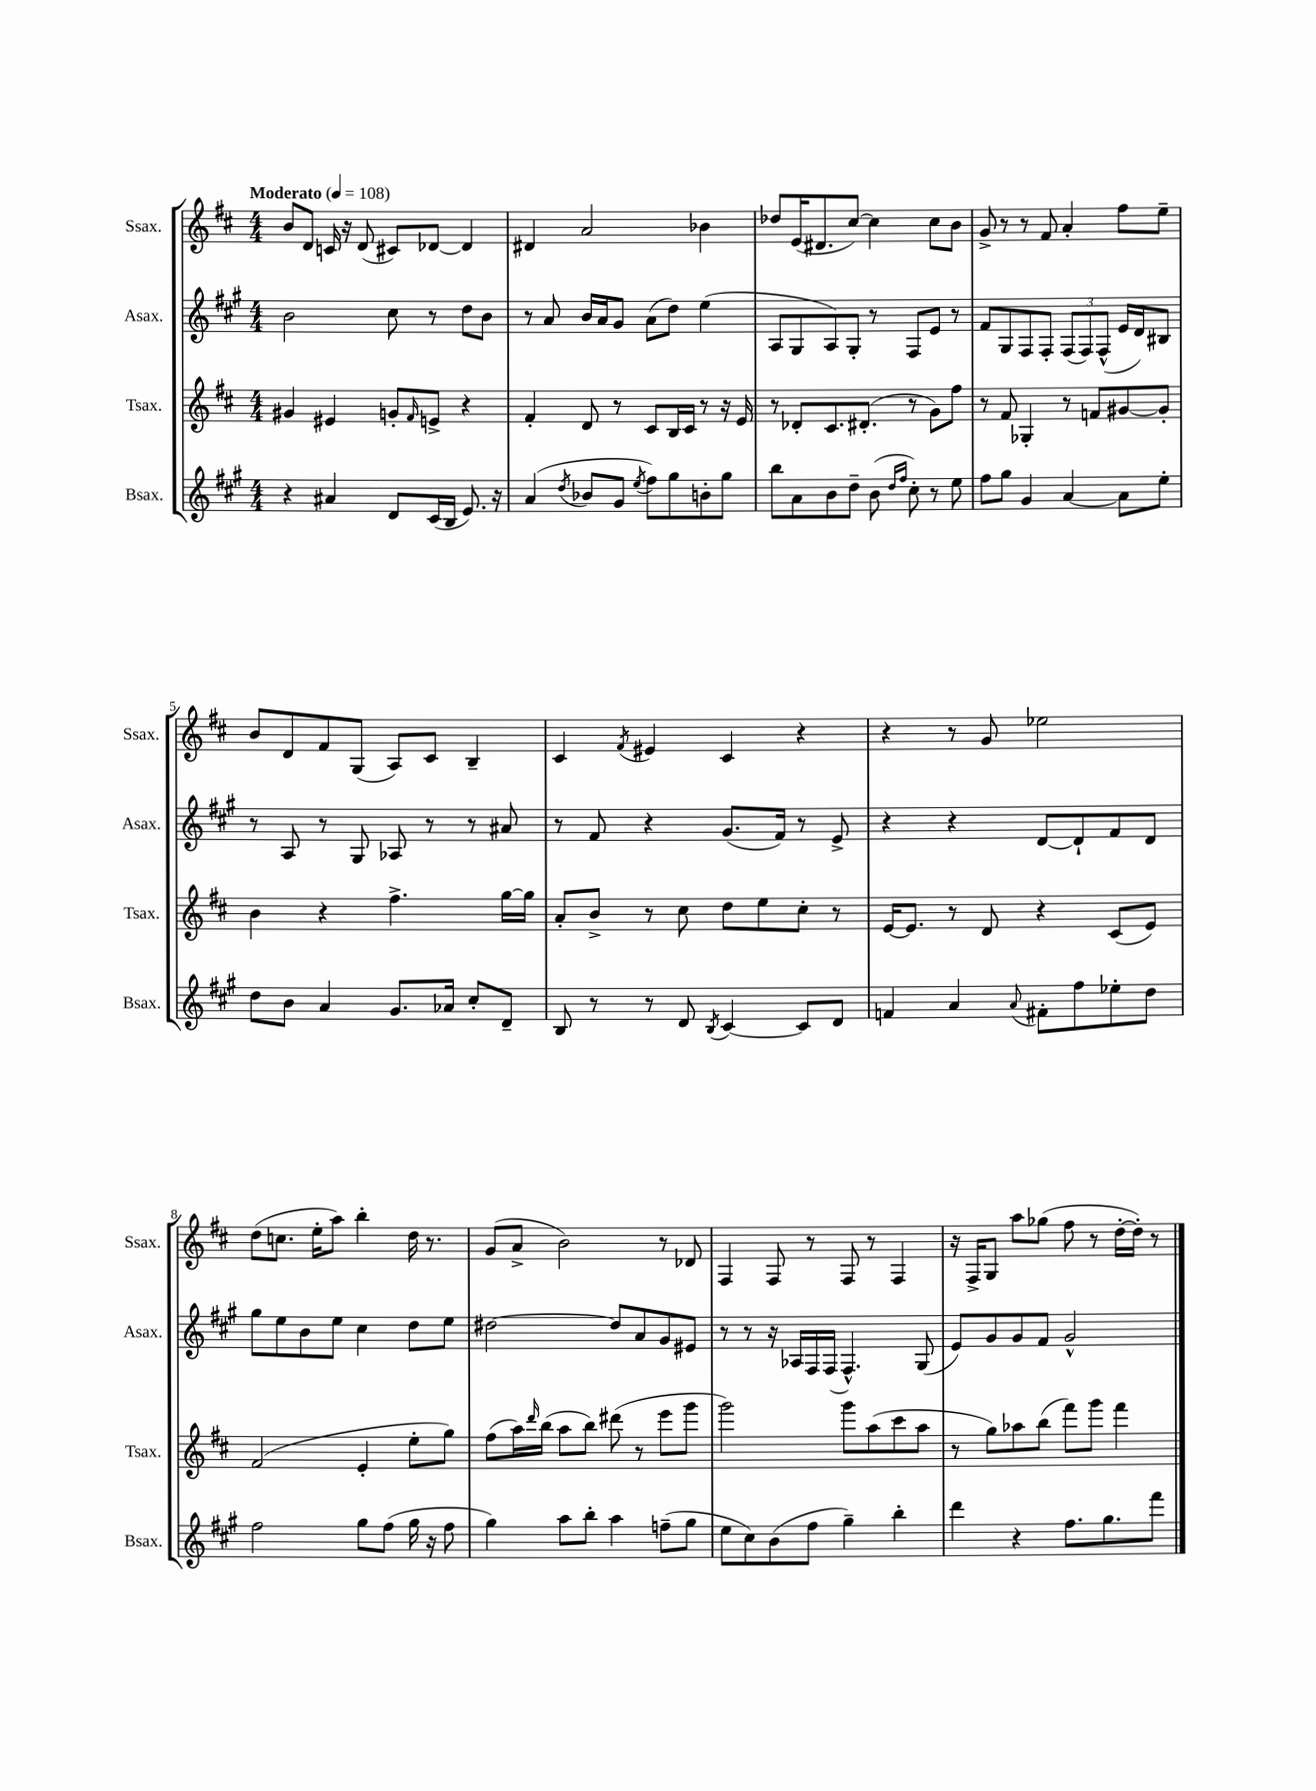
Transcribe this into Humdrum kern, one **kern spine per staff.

**kern	**kern	**kern	**kern
*staff4	*staff3	*staff2	*staff1
*clefG2	*clefG2	*clefG2	*clefG2
*k[f#c#g#]	*k[f#c#]	*k[f#c#g#]	*k[f#c#]
*M4/4	*M4/4	*M4/4	*M4/4
*MM108	*MM108	*MM108	*MM108
4r	4g#	2b	8b
.	.	.	8d
4a#	4e#	.	16c
.	.	.	16r
.	.	.	(8d
8d	8g'	8cc#	8c#)
.	16qqf#	.	.
(16c#	8e^	8r	[8d-
16B	.	.	.
8.e)	4r	8dd	4d-]
.	.	8b	.
16r	.	.	.
=	=	=	=
(4a	4f#'	8r	4d#
.	.	8a	.
8qdd	.	.	.
8b-	8d	16b	2a
.	.	16a	.
8g#	8r	8g#	.
8qee	.	.	.
8ff#)	8c#	(8a	.
8gg#	16B	8dd)	.
.	16c#	.	.
8b'	8r	(4ee	4b-
8gg#	16r	.	.
.	16e	.	.
=	=	=	=
8bb	8r	8A	8dd-
8a	8d-'	8G#	(16e
.	.	.	8.d#
8b	8.c#	8A)	.
8dd~	.	8G#'	[8cc#)
.	(8.d#'	.	.
(8b	.	8r	4cc#]
16qqdd	.	.	.
16qqff#	.	.	.
8cc#')	8r	8F#	.
8r	8g)	8e	8cc#
8ee	8ff#	8r	8b
=	=	=	=
8ff#	8r	8f#	8g^
8gg#	8f#	8G#	8r
4g#	4G-'	8F#	8r
.	.	8F#'	8f#
[4a	8r	(12F#	4a'
.	.	12F#)	.
.	8f	.	.
.	.	(12F#^^	.
8a]	[8g#	16e	8ff#
.	.	16d)	.
8ee'	8g#']	8B#	8ee~
=	=	=	=
8dd	4b	8r	8b
8b	.	8A	8d
4a	4r	8r	8f#
.	.	8G#	(8G
8.g#	4.ff#^	8A-	8A)
.	.	8r	8c#
16a-	.	.	.
8cc#'	.	8r	4B~
8d~	[16gg	8a#	.
.	16gg]	.	.
=	=	=	=
8B	8a'	8r	4c#
8r	8b^	8f#	.
.	.	.	8qf#
8r	8r	4r	4e#
8d	8cc#	.	.
8qB	.	.	.
[4c#	8dd	(8.g#	4c#
.	8ee	.	.
.	.	16f#)	.
8c#]	8cc#'	8r	4r
8d	8r	8e^	.
=	=	=	=
4f	[16e	4r	4r
.	8.e]	.	.
4a	8r	4r	8r
.	8d	.	8g
8qqa	.	.	.
8f#'	4r	[8d	2ee-
8ff#	.	8d`]	.
8ee-'	(8c#	8f#	.
8dd	8e)	8d	.
=	=	=	=
2ff#	(2f#	8gg#	(8dd
.	.	8ee	8.cc
.	.	8b	.
.	.	.	16ee'
.	.	8ee	8aa)
8gg#	4e'	4cc#	4bb'
(8ff#	.	.	.
16gg#	8ee'	8dd	16dd
16r	.	.	8.r
8ff#	8gg)	8ee	.
=	=	=	=
4gg#)	(8ff#	[2dd#	(8g
.	16aa)	.	8a^
.	16qqddd	.	.
.	(16bb	.	.
8aa	8aa	.	2b)
8bb'	8bb)	.	.
4aa	(8ddd#	8dd#]	.
.	8r	8a	.
(8ff~	8eee	8g#	8r
8gg#	8ggg	8e#	8d-
=	=	=	=
8ee	2ggg)	8r	4F#
8cc#)	.	8r	.
(8b	.	16r	8F#
.	.	16A-	.
8ff#	.	16F#	8r
.	.	(16F#	.
4gg#~)	8ggg	4.F#^^)	8F#
.	(8aa	.	8r
4bb'	8ccc#	.	4F#
.	8aa	(8G#	.
=	=	=	=
4ddd	8r	8e)	16r
.	.	.	16F#^
.	8gg)	8g#	8G
4r	8aa-	8g#	8aa
.	(8bb	8f#	(8gg-
8.ff#	8fff#)	2g#^^	8ff#
.	8ggg	.	8r
8.gg#	.	.	.
.	4fff#	.	[16dd'
.	.	.	16dd'])
8fff#	.	.	8r
==	==	==	==
*-	*-	*-	*-
